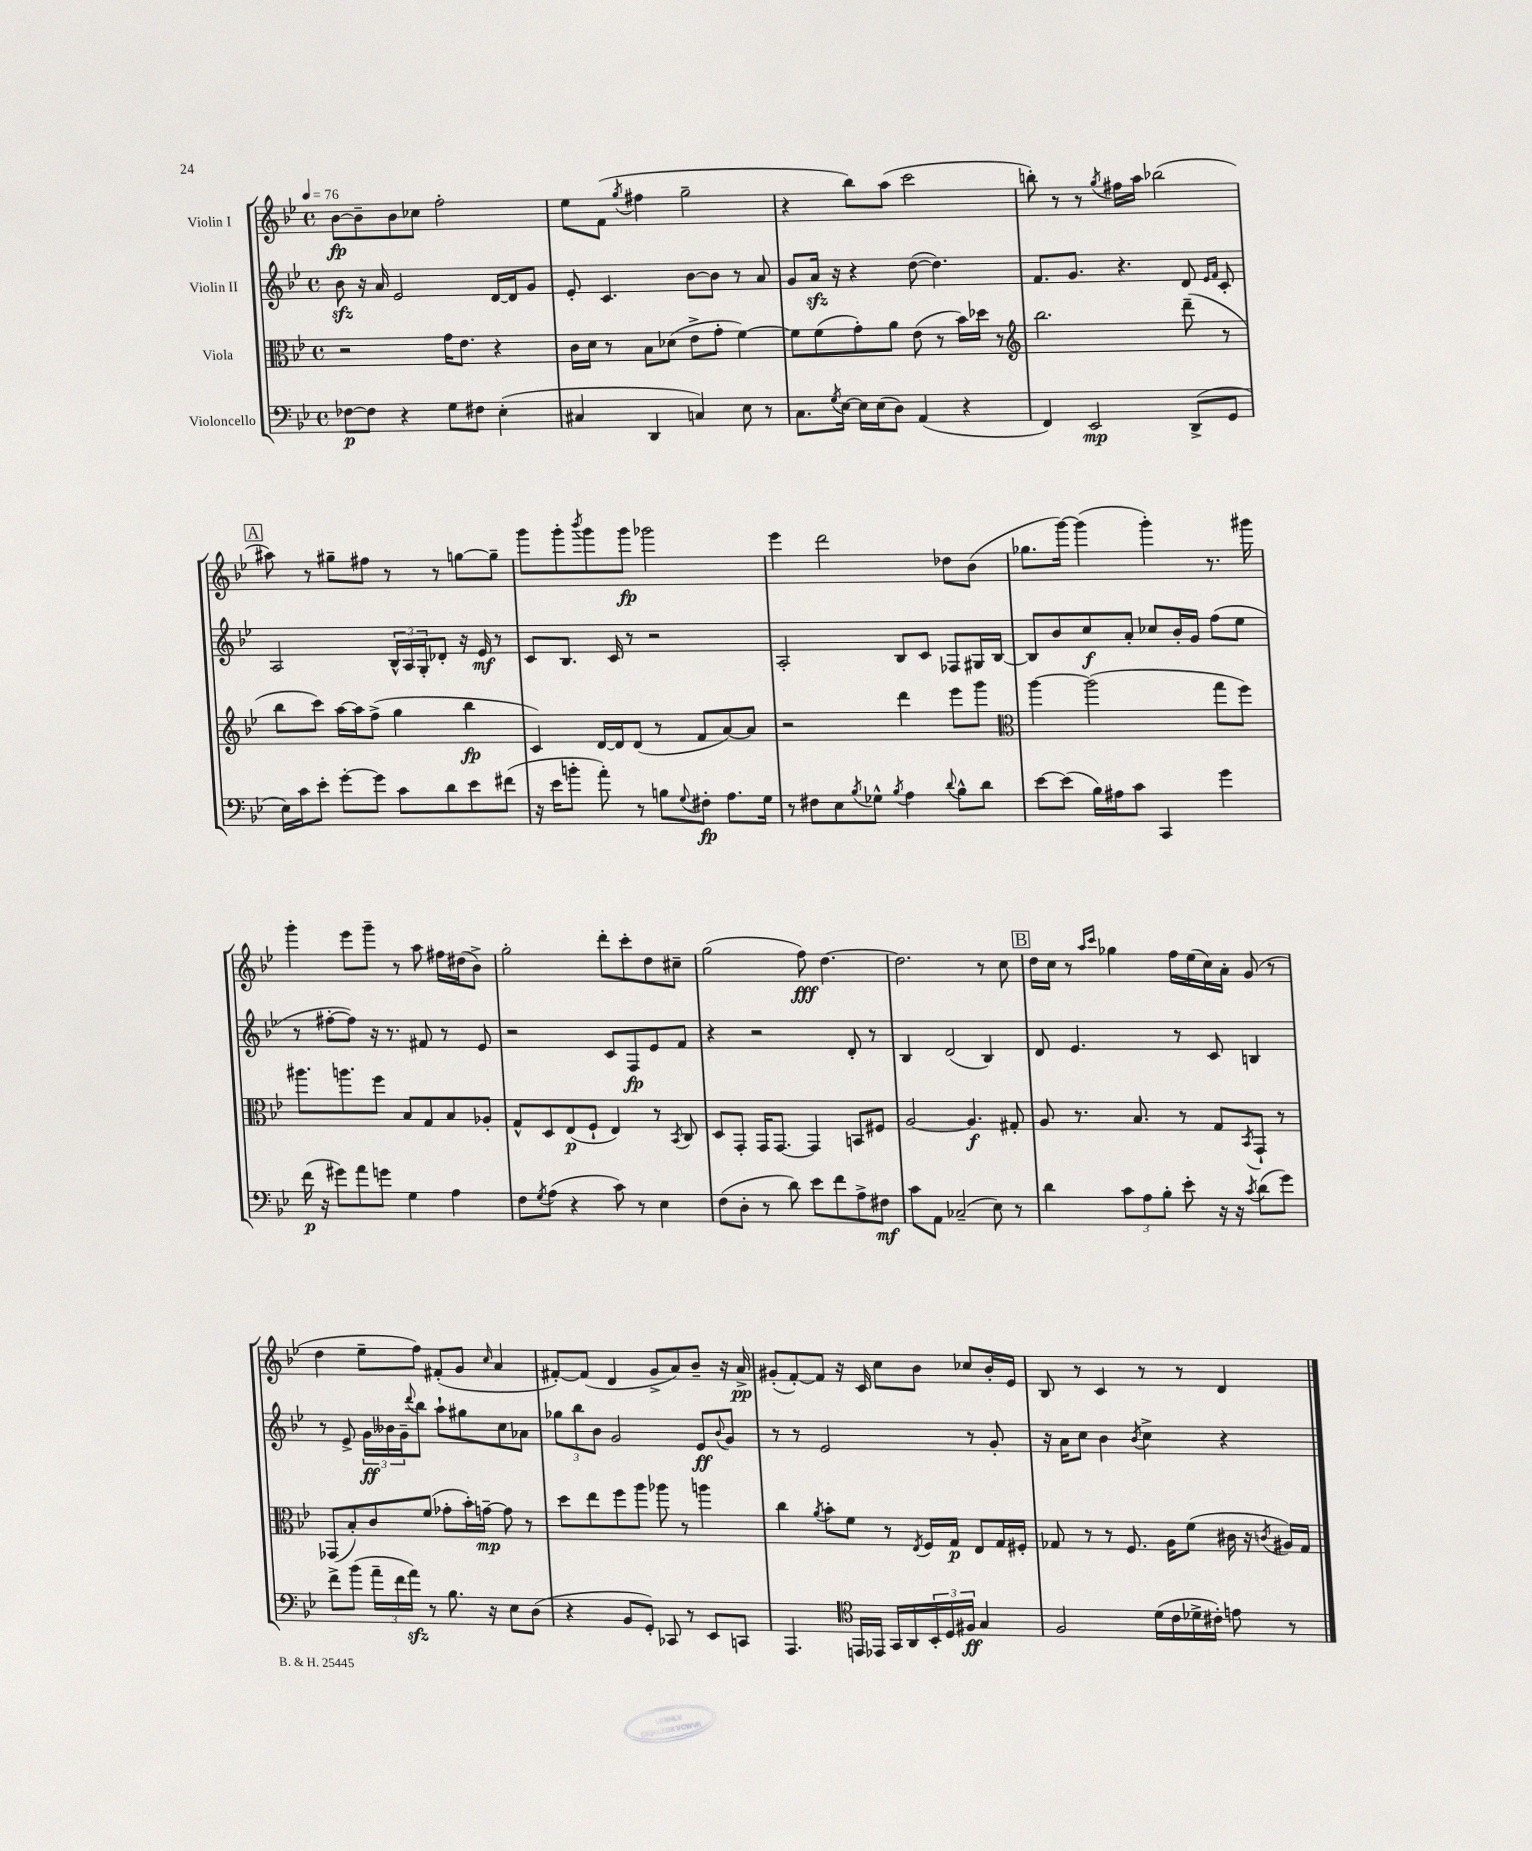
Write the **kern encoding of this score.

**kern	**dynam	**kern	**dynam	**kern	**dynam	**kern	**dynam
*part4	*part4	*part3	*part3	*part2	*part2	*part1	*part1
*staff4	*staff4	*staff3	*staff3	*staff2	*staff2	*staff1	*staff1
*I"Violoncello	*	*I"Viola	*	*I"Violin II	*	*I"Violin I	*
*clefF4	*	*clefC3	*	*clefG2	*	*clefG2	*
*k[b-e-]	*	*k[b-e-]	*	*k[b-e-]	*	*k[b-e-]	*
*M4/4	*	*M4/4	*	*M4/4	*	*M4/4	*
*met(c)	*	*met(c)	*	*met(c)	*	*met(c)	*
*MM76	*	*MM76	*	*MM76	*	*MM76	*
=1	=1	=1	=1	=1	=1	=1	=1
[8F-X\L	p	2r	.	8b-zz\	.	[8b-\L	fp
8F-\J]	.	.	.	16r	.	8b-~\]	.
.	.	.	.	16a/	.	.	.
4r	.	.	.	2e-/	.	8b-\	.
.	.	.	.	.	.	8cc-X\J	.
8G\L	.	16g\KL	.	.	.	2ff'\	.
.	.	8.e-\J	.	.	.	.	.
8F#X\J	.	.	.	.	.	.	.
(4E-'\	.	4r	.	[16d/LL	.	.	.
.	.	.	.	16d/J]	.	.	.
.	.	.	.	8g/J	.	.	.
=2	=2	=2	=2	=2	=2	=2	=2
4C#X/	.	16c\LL	.	8e-'/	.	8ee-\L	.
.	.	16d\JJ	.	.	.	.	.
.	.	8r	.	4.c/	.	(8f\J	.
.	.	.	.	.	.	8qgg/	.
4DD/	.	8B-\L	.	.	.	4ff#X\	.
.	.	(8d-X\J	.	.	.	.	.
4Cn/)	.	8e-^\L	.	[8b-\L	.	2gg~\	.
.	.	8g'\J	.	8b-\J]	.	.	.
8E-\	.	[4f\)	.	8r	.	.	.
8r	.	.	.	8a/	.	.	.
=3	=3	=3	=3	=3	=3	=3	=3
8.C\L	.	8f\L]	.	8g/L	.	4r	.
.	.	(8f\	.	16azz/Jk	.	.	.
8qG/	.	.	.	.	.	.	.
[16E-\Jk	.	.	.	16r	.	.	.
16E-\LL]	.	8g'\)	.	4r	.	8bb-\L)	.
(16E-\J	.	.	.	.	.	.	.
8D\J)	.	8a\J	.	.	.	(8aa\J	.
(4AA/	.	(8e-\	.	([8dd\	.	2ccc\	.
.	.	8r	.	4.dd\])	.	.	.
4r	.	16b-\LL)	.	.	.	.	.
.	.	16dd-X\JJ	.	.	.	.	.
.	.	8r	.	.	.	.	.
=4	=4	=4	=4	=4	=4	=4	=4
*	*	*clefG2	*	*	*	*	*
4FF/)	.	2.bb-\	.	8.f/L	.	8bbn'\)	.
.	.	.	.	.	.	8r	.
.	.	.	.	8.g/J	.	.	.
2EE-/	mp	.	.	.	.	8r	.
.	.	.	.	.	.	8qgg/	.
.	.	.	.	4.r	.	16ff#X\LL	.
.	.	.	.	.	.	16aa\JJ	.
.	.	.	.	.	.	(2bb-X\	.
(8DD^/L	.	(8ddd~\	.	8d/	.	.	.
.	.	.	.	16qqe-/LL	.	.	.
.	.	.	.	16qqf/JJ	.	.	.
8GG/J	.	8r	.	8c'/	.	.	.
!!LO:LB:g=z
!!LO:REH:place=s1:t=A
=5	=5	=5	=5	=5	=5	=5	=5
16E-\LL)	.	8bb-\L	.	2A/	.	8aa#X\)	.
16c\J	.	.	.	.	.	.	.
8e-'\J	.	8ccc\J)	.	.	.	8r	.
[8g'\L	.	[16aa\LL	.	.	.	8gg#X~\L	.
.	.	16aa\J]	.	.	.	.	.
8g\J]	.	(8ff^\J	.	.	.	8ff#X\J	.
8c\L	.	4gg\	.	24B-^^/LL	.	8r	.
.	.	.	.	24A/	.	.	.
.	.	.	.	24G'/J	.	.	.
8d\	.	.	.	8d-X'/J	.	8r	.
8e-\	.	4bb-\	fp	16r	.	[8ggn\L	.
.	.	.	.	16e-/	mf	.	.
(8f#X\J	.	.	.	8r	.	8gg~\J]	.
=6	=6	=6	=6	=6	=6	=6	=6
16r	.	4c/)	.	8c/L	.	8ggg\L	.
16e-\KL	.	.	.	.	.	.	.
8bn'\J	.	.	.	8.B-/J	.	8ggg'\	.
.	.	.	.	.	.	8qbbb-/	.
8a'\)	.	[16d/LL	.	.	.	8ggg\	.
.	.	16d/J]	.	16c/	.	.	.
8r	.	(8d/J	.	8r	.	8ggg\J	fp
8Bn\L	.	8r	.	2r	.	2ggg-X\	.
8qqG/	.	.	.	.	.	.	.
8F#X'\J	fp	8f/L	.	.	.	.	.
8.A\L	.	[8a/)	.	.	.	.	.
.	.	8a/J]	.	.	.	.	.
16G\Jk	.	.	.	.	.	.	.
=7	=7	=7	=7	=7	=7	=7	=7
8r	.	2r	.	2A'/	.	4eee-\	.
8F#X\L	.	.	.	.	.	.	.
8E-\	.	.	.	.	.	2ddd\	.
8qB-/	.	.	.	.	.	.	.
8G-X^^\J	.	.	.	.	.	.	.
8qB-/	.	.	.	.	.	.	.
4A\	.	4ddd\	.	8B-/L	.	.	.
.	.	.	.	8c/J	.	.	.
8qqd/	.	.	.	.	.	.	.
8B-^^\L	.	8eee-\L	.	8F-X/L	.	8dd-X\L	.
8d\J	.	8ggg\J	.	16G#X/L	.	(8b-\J	.
.	.	.	.	[16B-/JJ	.	.	.
=8	=8	=8	=8	=8	=8	=8	=8
*	*	*clefC3	*	*	*	*	*
[8e-\L	.	[4aa\	.	8B-/L]	.	8.gg-X\L	.
(8e-\J]	.	.	.	8b-/	.	.	.
.	.	.	.	.	.	[16ggg\Jk)	.
16B-\LL)	.	(2aa\]	.	8cc/	f	(4ggg\]	.
16A#X\J	.	.	.	.	.	.	.
8c\J	.	.	.	8a'/J	.	.	.
4CC/	.	.	.	8cc-X/L	.	4ggg'\)	.
.	.	.	.	16b-'/L	.	.	.
.	.	.	.	16g/JJ	.	.	.
4g\	.	8gg\L	.	(8ff\L	.	8.r	.
.	.	8ff\J)	.	8ee-\J	.	.	.
.	.	.	.	.	.	16ggg#X\	.
!!LO:LB:g=z
=9	=9	=9	=9	=9	=9	=9	=9
(16f\	p	8.aa#X\L	.	8r	.	4ggg'\	.
16r	.	.	.	.	.	.	.
8g#X\L)	.	.	.	[8ff#X'\L	.	.	.
.	.	8.aan\	.	.	.	.	.
8a\	.	.	.	8ff#\J])	.	8eee-\L	.
8gn\J	.	8ff\J	.	16r	.	8ggg~\J	.
.	.	.	.	8.r	.	.	.
4G\	.	8B-/L	.	.	.	8r	.
.	.	8G/	.	8f#X/	.	8aa\	.
4A\	.	8B-/	.	8r	.	16ff#X\LL	.
.	.	.	.	.	.	(16dd#X\J	.
.	.	8A-X'/J	.	8e-/	.	8b-^\J)	.
=10	=10	=10	=10	=10	=10	=10	=10
8F\L	.	8G^^/L	.	2r	.	2gg'\	.
8qG/	.	.	.	.	.	.	.
(8A\J	.	8D/	.	.	.	.	.
4r	.	(8E-/	p	.	.	.	.
.	.	8F`/J	.	.	.	.	.
8c\)	.	4E-/)	.	8c/L	.	8ddd'\L	.
8r	.	.	.	8F/	fp	8ccc'\	.
4E-\	.	8r	.	8e-/	.	8dd\	.
.	.	8qBB-/	.	.	.	.	.
.	.	8C/	.	8f/J	.	8cc#X~\J	.
=11	=11	=11	=11	=11	=11	=11	=11
(8F\L	.	8D/L	.	4r	.	(2gg\	.
8D'\J	.	8GG'/J	.	.	.	.	.
8r	.	16GG/KL	.	2r	.	.	.
.	.	[8.GG/J	.	.	.	.	.
8d\)	.	.	.	.	.	.	.
8e-\L	.	4GG/]	.	.	.	8ff\)	fff
8f\	.	.	.	.	.	[4.dd\	.
8A^\	.	8BBn/L	.	8d'/	.	.	.
8F#X\J	mf	8F#X/J	.	8r	.	.	.
=12	=12	=12	=12	=12	=12	=12	=12
8c\L	.	[2A/	.	4B-/	.	2.dd\]	.
8AA\J	.	.	.	.	.	.	.
(2C-X~/	.	.	.	(2d/	.	.	.
.	.	4.A/]	f	.	.	.	.
8E-\)	.	.	.	4B-/)	.	8r	.
8r	.	8G#X'/	.	.	.	8cc\	.
!!LO:REH:place=s1:t=B
=13	=13	=13	=13	=13	=13	=13	=13
4d\	.	8A/	.	8d/	.	16dd\LL	.
.	.	.	.	.	.	16cc\JJ	.
.	.	8.r	.	4.e-/	.	8r	.
.	.	.	.	.	.	16qqaa/LL	.
.	.	.	.	.	.	16qqccc/JJ	.
12c\L	.	.	.	.	.	4gg-X\	.
.	.	8.B-/	.	.	.	.	.
12A\	.	.	.	.	.	.	.
12B-'\J	.	.	.	.	.	.	.
8e-'\	.	8r	.	8r	.	16ff\LL	.
.	.	.	.	.	.	(16ee-\	.
16r	.	8G/L	.	8c/	.	16cc\)	.
16r	.	.	.	.	.	16a'\JJ	.
8qc/	.	8qBB-/	.	.	.	.	.
(8d\L	.	8GG`/J	.	4Bn/	.	(8g/	.
8g\J)	.	8r	.	.	.	8r	.
!!LO:LB:g=z
=14	=14	=14	=14	=14	=14	=14	=14
8f^\L	.	(8GG-X/L	.	8r	.	4dd\	.
(8b-\J	.	8B-'/)	.	8e-^/	.	.	.
24a~\LL	.	8c/	.	24g\LL	ff	8ee-~\L	.
24f\	.	.	.	24b--X\	.	.	.
24azz\JJ)	.	.	.	24g~\J	.	.	.
.	.	.	.	8qqddd/	.	.	.
8r	.	(8f/J	.	8bb-\J	.	8ff\J)	.
8.B-\	.	8g-X'\L	.	8aa`\L	.	(8f#X'/L	.
.	.	16b-'\L)	.	8gg#X\	.	8g/J	.
16r	.	[16gn~\JJ	mp	.	.	.	.
.	.	.	.	.	.	16qqcc/	.
8E-\L	.	8g\]	.	8cc\	.	4a/	.
(8D\J	.	8r	.	8a-X\J	.	.	.
=15	=15	=15	=15	=15	=15	=15	=15
4r	.	8dd\L	.	12gg-X\L	.	[8f#X'/L)	.
.	.	.	.	12bb-\	.	.	.
.	.	8ee-\	.	.	.	(8f#/J]	.
.	.	.	.	12b-\J	.	.	.
8BB-/L	.	8ff\	.	2g/	.	4d/	.
8GG'/J)	.	8aa\J	.	.	.	.	.
8CC-X/	.	8aa-X\	.	.	.	8g^/L	.
8r	.	8r	.	.	.	8a/)	.
8EE-/L	.	4aan\	.	8e-/L	ff	8b-~/J	.
.	.	.	.	8qqb-/	.	.	.
8CCn/J	.	.	.	8g/J	.	16r	.
.	.	.	.	.	.	16a^/	pp
=16	=16	=16	=16	=16	=16	=16	=16
4.AAA/	.	4cc\	.	8r	.	(8g#X'/L	.
.	.	.	.	8r	.	[8f'/)	.
.	.	8qa/	.	.	.	.	.
.	.	8b-'\L	.	2e-/	.	8f/J]	.
*clefC4	*	*	*	*	*	*	*
16EEn/LL	.	8f\J	.	.	.	16r	.
16EE-X/JJ	.	.	.	.	.	16c/	.
16GG/LL	.	8r	.	.	.	8cc\L	.
16AA/	.	.	.	.	.	.	.
.	.	8qE-/	.	.	.	.	.
24BB-'/	.	16F/LL	.	.	.	8b-\J	.
24D/	.	.	.	.	.	.	.
.	.	16G/JJ	p	.	.	.	.
24F#X/JJ	ff	.	.	.	.	.	.
4G/	.	8E-/L	.	8r	.	8cc-X/L	.
.	.	16G/L	.	8g'/	.	16b-'/L	.
.	.	16F#X'/JJ	.	.	.	16e-/JJ	.
=17	=17	=17	=17	=17	=17	=17	=17
2F/	.	8G-X/	.	16r	.	8B-/	.
.	.	.	.	16a\KL	.	.	.
.	.	8r	.	8cc\J	.	8r	.
.	.	8r	.	4b-\	.	4c/	.
.	.	8.F/	.	.	.	.	.
.	.	.	.	8qb-/	.	.	.
(16d\LL	.	.	.	4cc^\	.	8r	.
16c\	.	16A\KL	.	.	.	.	.
16d-X^\	.	(8f\J	.	.	.	8r	.
16c#X'\JJ)	.	.	.	.	.	.	.
8en\	.	16c#X\	.	4r	.	4d/	.
.	.	16r	.	.	.	.	.
.	.	8qcn/	.	.	.	.	.
8r	.	16A#X/LL)	.	.	.	.	.
.	.	16G-/JJ	.	.	.	.	.
==	==	==	==	==	==	==	==
*-	*-	*-	*-	*-	*-	*-	*-
